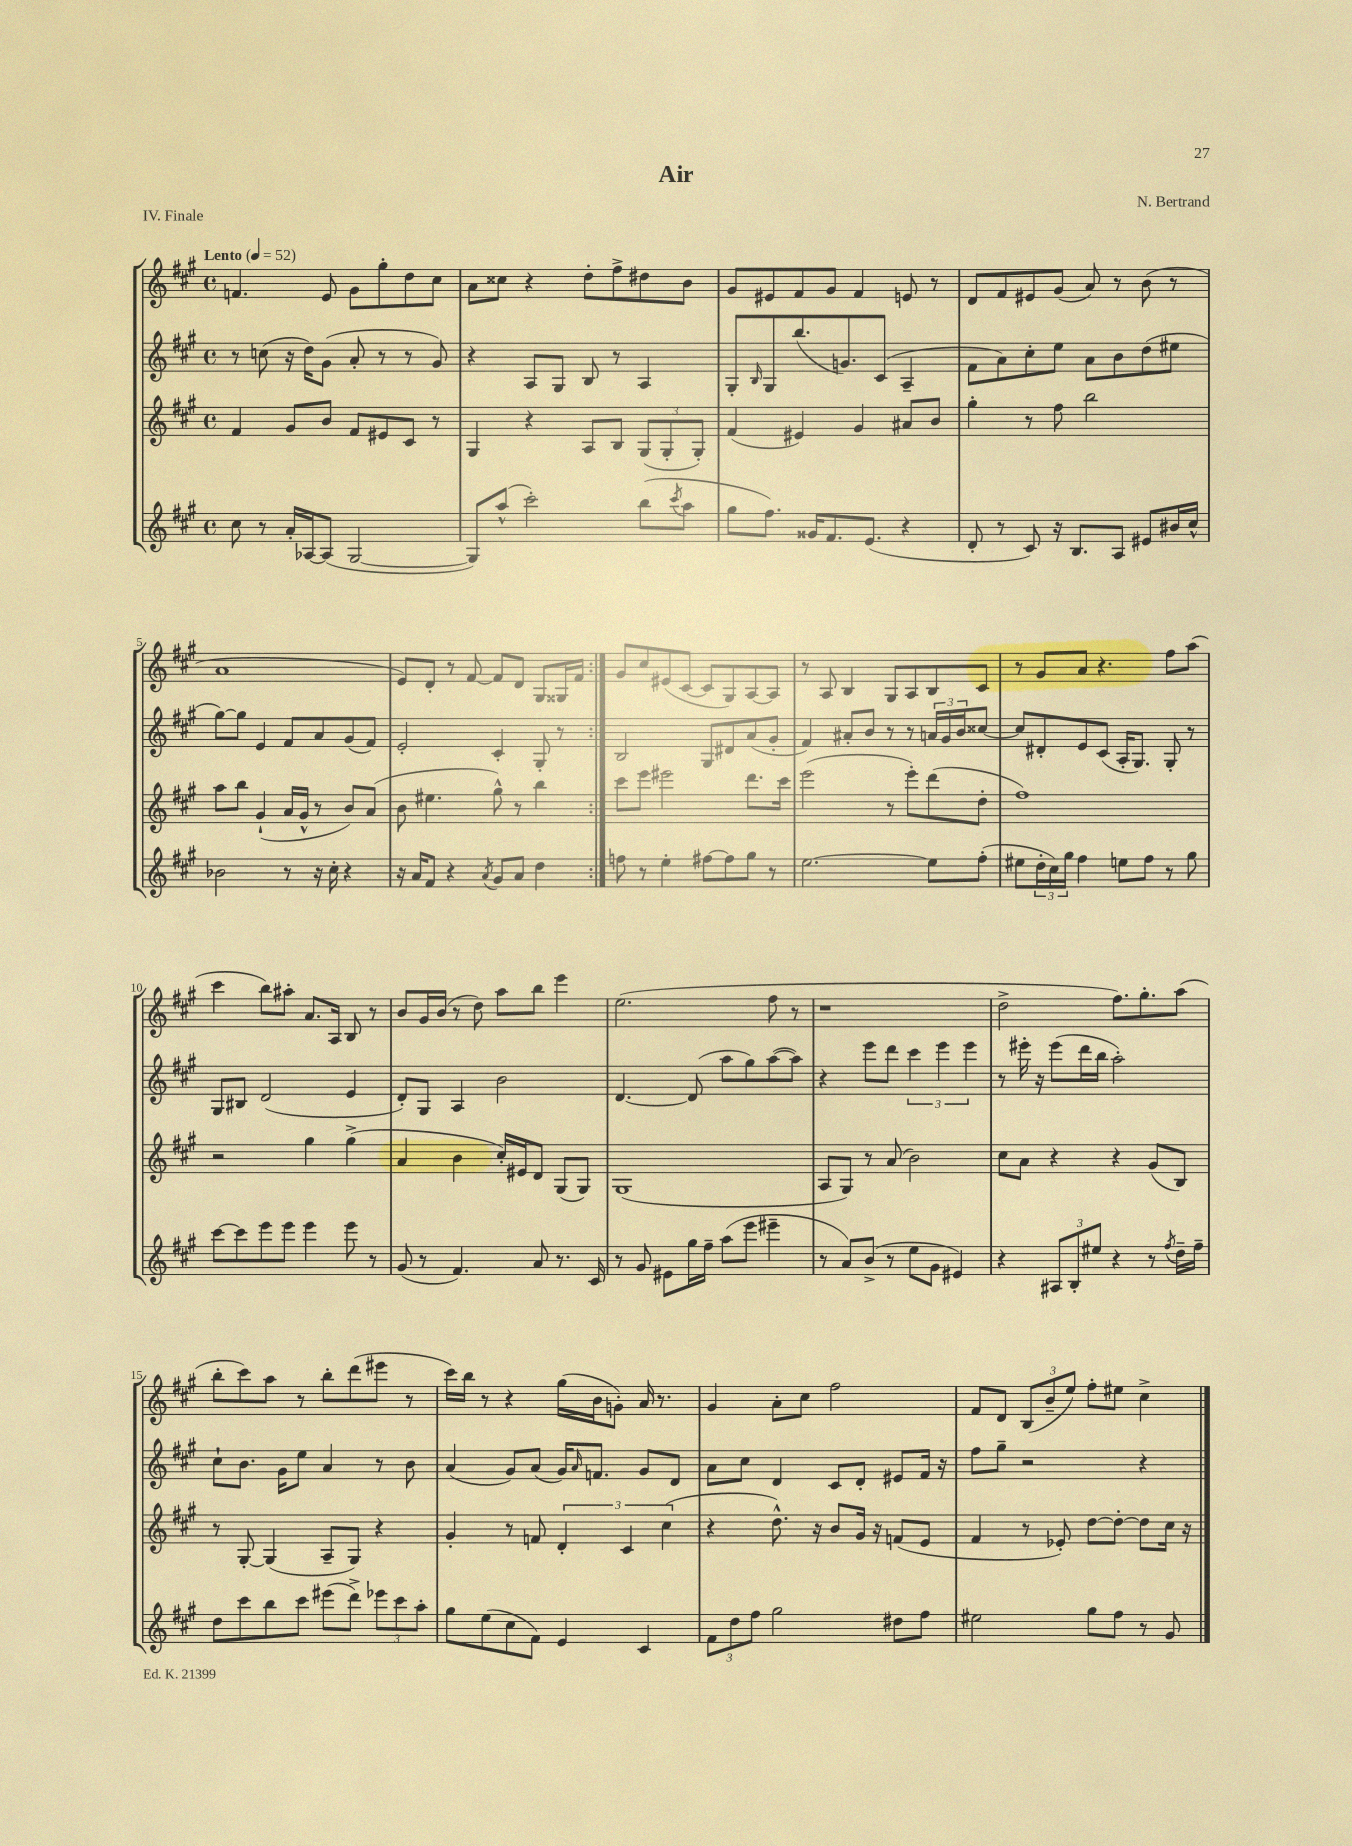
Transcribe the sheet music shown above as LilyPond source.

\header { title = "Air" composer = "N. Bertrand" piece = "IV. Finale" }
<<
\new StaffGroup <<
\new Staff = "s0" {
    \clef treble \key a \major \defaultTimeSignature \time 4/4 \tempo "Lento" 4 = 52
    \repeat volta 2 { f'4. e'8 gis'8 gis''8-. d''8 cis''8 |
    a'8 cisis''8 r4 d''8-. fis''8-> dis''8 b'8 |
    gis'8 eis'8 fis'8 gis'8 fis'4 e'8 r8 |
    d'8 fis'8 eis'8 gis'8( a'8) r8 b'8( r8 |
    a'1 |
    e'8) d'8-. r8 fis'8~ fis'8 d'8 gis8 gisis16 fis'16 | }
    gis'8 cis''8 eis'8( cis'8~ cis'8 gis8) a8~ a8 |
    r8 a8 b4 gis8 a8 b8 cis'8 |
    r8 gis'8 a'8 r4. fis''8 a''8( |
    cis'''4 b''8) ais''8-. a'8. a16 b8 r8 |
    b'8 gis'16 b'16( r8 d''8) a''8 b''8 e'''4 |
    e''2.( fis''8 r8 |
    r1 |
    d''2-> fis''8.) gis''8.-. a''8( |
    b''8-. cis'''8) a''8 r8 b''8-. d'''8( eis'''8 r8 |
    cis'''16) b''16 r8 r4 gis''16( b'16 g'8-.) a'16 r8. |
    gis'4 a'8-. cis''8 fis''2 |
    fis'8 d'8 \tuplet 3/2 { b8( b'8-- e''8) } fis''8-. eis''8 cis''4-> \bar "|." |
}
\new Staff = "s1" {
    \clef treble \key a \major \defaultTimeSignature \time 4/4
    \repeat volta 2 { r8 c''8( r16 d''16) gis'8( a'8-. r8 r8 gis'8) |
    r4 a8 gis8 b8 r8 a4 |
    gis8-. \grace { b16 } gis8 b''8.( g'8.) cis'8( a4-- |
    fis'8 a'8) cis''8-. e''8 a'8 b'8 d''8( eis''8 |
    gis''8~) gis''8 e'4 fis'8 a'8 gis'8( fis'8) |
    e'2-. cis'4-. gis8-. r8 | }
    b2 gis8 dis'8 a'8( gis'8-. |
    fis'4) ais'8-. b'8 r8 r8 \tuplet 3/2 { a'16 gis'16 b'16 } cisis''8~ |
    cisis''8 dis'8-. e'8 cis'8( a16-. gis8.) gis8-. r8 |
    gis8 bis8 d'2( e'4 |
    d'8-.) gis8 a4 b'2 |
    d'4.~ d'8( a''8 gis''8) a''8~( a''8) |
    r4 e'''8 d'''8 \tuplet 3/2 { cis'''4 e'''4 e'''4 } |
    r8 eis'''16-. r16 eis'''8( d'''16 b''16 a''2-.) |
    cis''8-! b'8. gis'16 e''8 a'4 r8 b'8 |
    a'4( gis'8) a'8( gis'16) \grace { a'16 } f'8. gis'8 d'8 |
    a'8 cis''8 d'4 cis'8 d'8-. eis'8 fis'16 r16 |
    fis''8 gis''8-- r2 r4 \bar "|." |
}
\new Staff = "s2" {
    \clef treble \key a \major \defaultTimeSignature \time 4/4
    \repeat volta 2 { fis'4 gis'8 b'8 fis'8 eis'8 cis'8 r8 |
    gis4 r4 a8 b8 \tuplet 3/2 { gis8( gis8-. gis8-.) } |
    fis'4( eis'4) gis'4 ais'8 b'8 |
    gis''4-. r8 fis''8 b''2 |
    a''8 b''8 gis'4-!( a'16 gis'16-^ r8 b'8) a'8( |
    b'8 eis''4. gis''8-^) r8 b''4 | }
    cis'''8 e'''8 eis'''2 d'''8. cis'''16 |
    e'''2( r8 e'''8-.) d'''8( d''8-. |
    fis''1) |
    r2 gis''4 gis''4->( |
    a'4 b'4 cis''16-.) eis'16 d'8 gis8( gis8) |
    gis1( |
    a8 gis8) r8 a'8( b'2) |
    cis''8 a'8 r4 r4 gis'8( b8) |
    r8 gis8~-. gis4( a8-- gis8) r4 |
    gis'4-. r8 f'8 \tuplet 3/2 { d'4-. cis'4 cis''4( } |
    r4 d''8.-^) r16 b'8 gis'16 r16 f'8( e'8 |
    fis'4 r8 ees'8-.) d''8~ d''8~-. d''8 cis''16 r16 \bar "|." |
}
\new Staff = "s3" {
    \clef treble \key a \major \defaultTimeSignature \time 4/4
    \repeat volta 2 { cis''8 r8 a'16-. aes16~ aes8( gis2~ |
    gis8) a''8-^( cis'''2-.) b''8( \acciaccatura { cis'''8 } a''8 |
    gis''8 fis''8.) gisis'16 fis'8. e'8.( r4 |
    d'8-. r8 cis'8) r16 b8. a8 eis'8 bis'16 cis''16-^ |
    bes'2 r8 r16 cis''16-. r4 |
    r16 a'16 fis'8 r4 \acciaccatura { a'8 } gis'8 a'8 d''4 | }
    f''8 r8 e''4-. fis''8~ fis''8 gis''8 r8 |
    e''2.~ e''8 fis''8-.( |
    eis''8 \tuplet 3/2 { d''16-. cis''16) gis''16 } fis''4 e''8 fis''8 r8 gis''8 |
    cis'''8~ cis'''8 e'''8 e'''8 e'''4 e'''8 r8 |
    gis'8( r8 fis'4.) a'8 r8. cis'16 |
    r8 gis'8 eis'8 gis''16 fis''16-- a''8( e'''8 eis'''4-- |
    r8 a'8) b'8->( r8 e''8 gis'8 eis'4) |
    r4 \tuplet 3/2 { ais8 b8-. eis''8 } r4 r8 \acciaccatura { fis''8 } d''16-- fis''16-- |
    d''8 cis'''8 b''8 cis'''8 eis'''8( d'''8->) \tuplet 3/2 { ees'''8 cis'''8 a''8-. } |
    gis''8 e''8( cis''8 fis'8) e'4 cis'4 |
    \tuplet 3/2 { fis'8 d''8 fis''8 } gis''2 dis''8 fis''8 |
    eis''2 gis''8 fis''8 r8 gis'8 \bar "|." |
}
>>
>>
